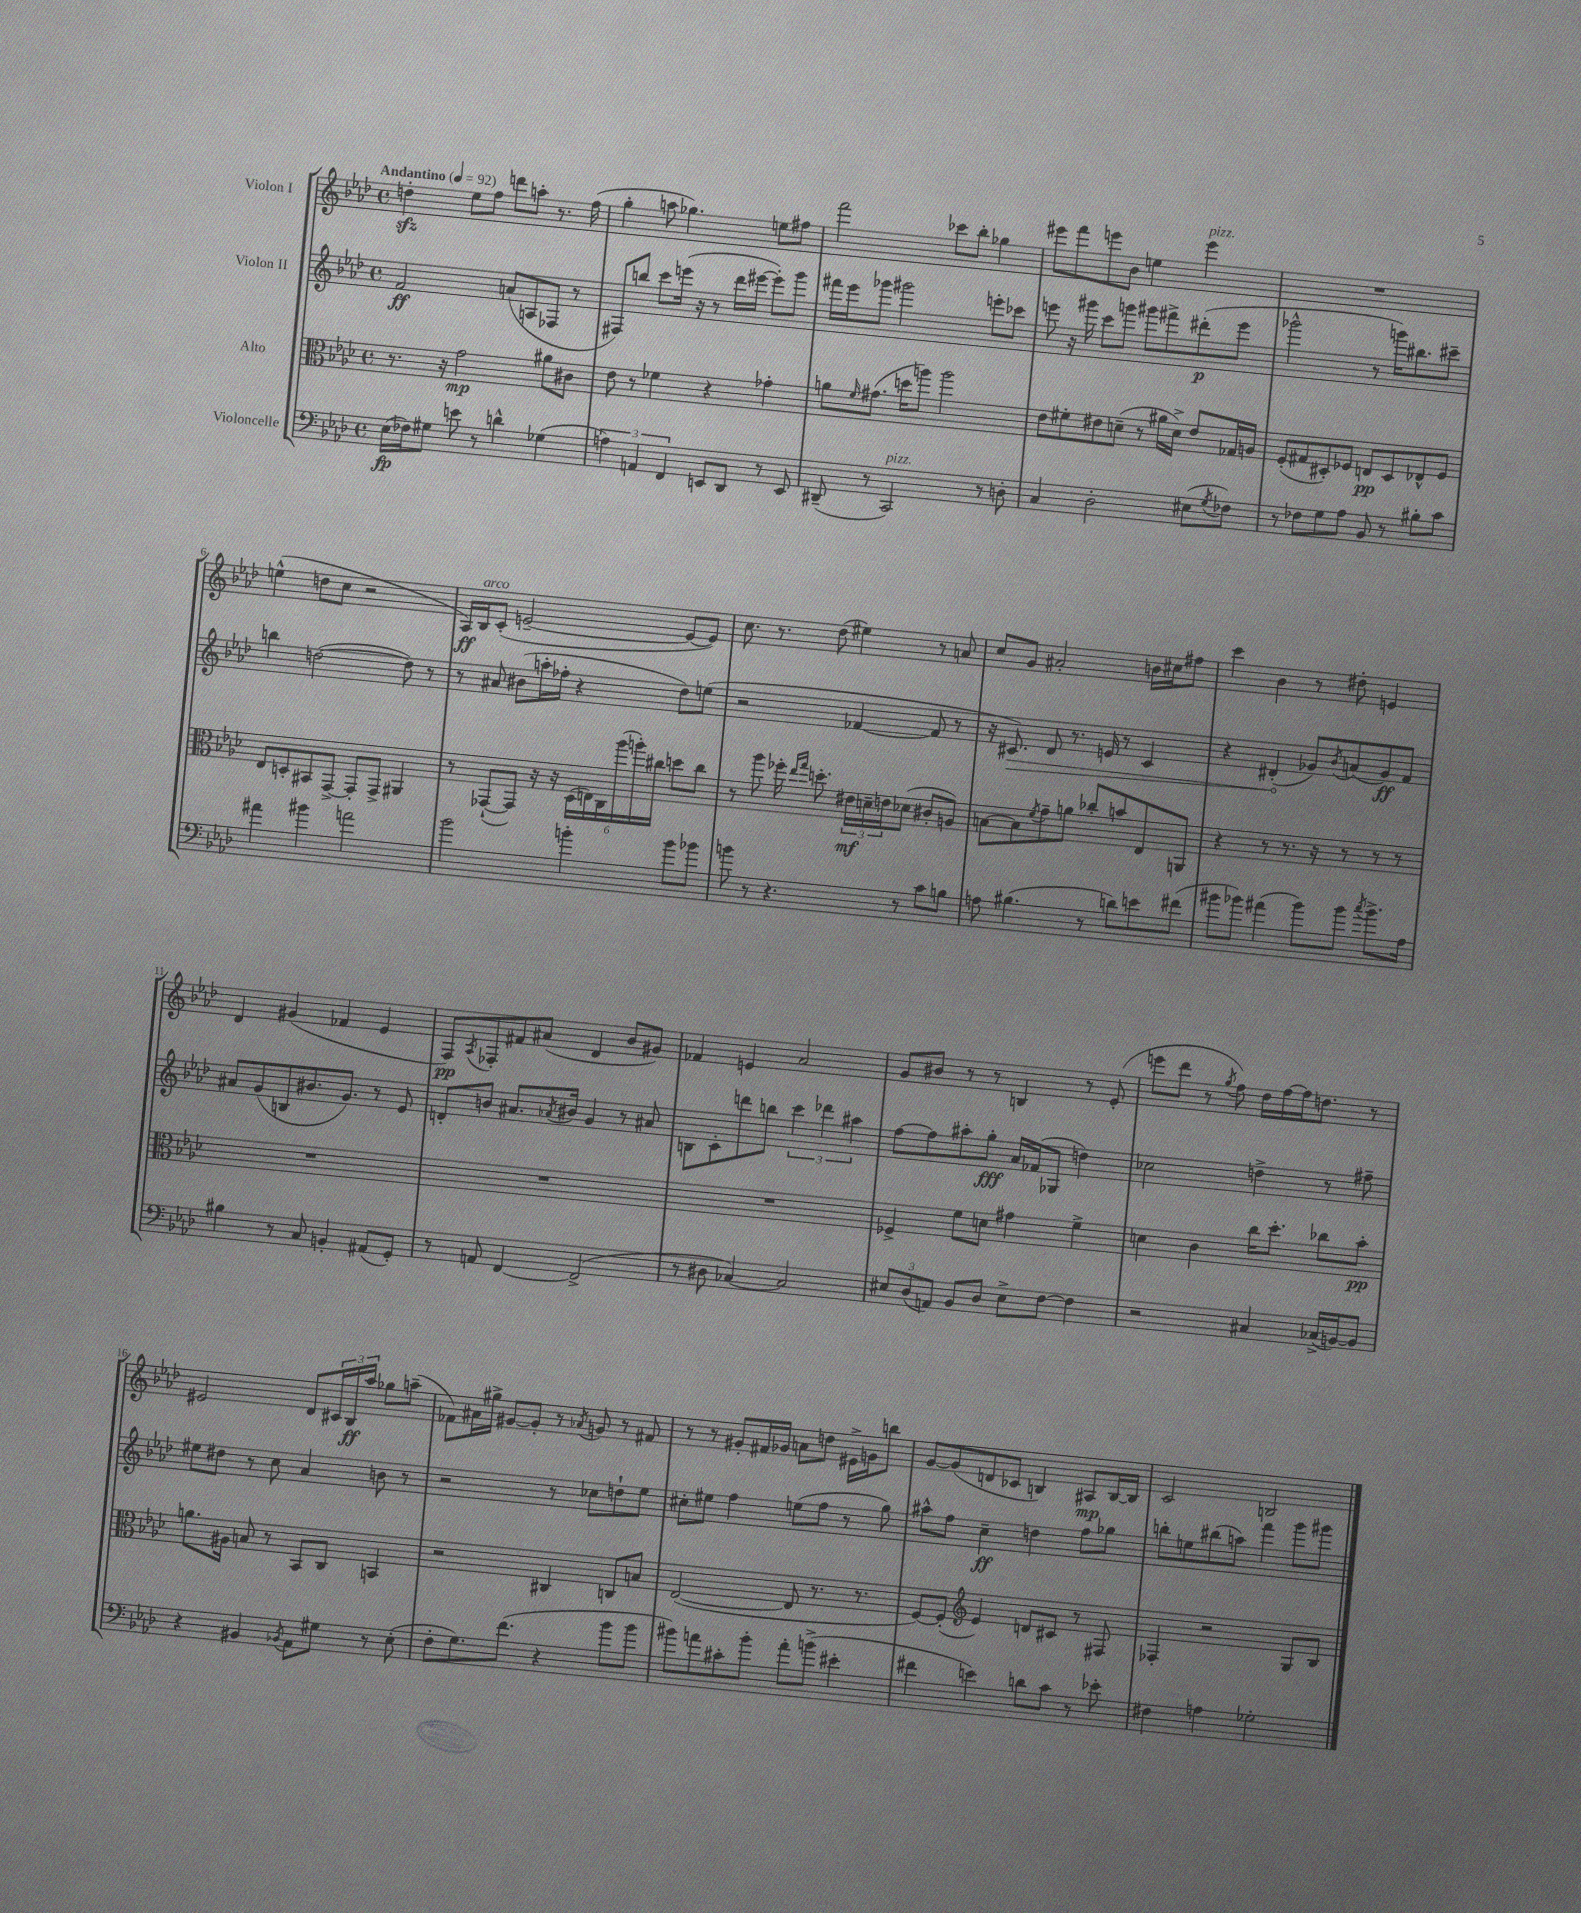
<<
\new StaffGroup <<
\new Staff = "s0" \with { instrumentName = "Violon I" } {
    \clef treble \key aes \major \defaultTimeSignature \time 4/4 \tempo "Andantino" 4 = 92
    d''4-.\sfz ees''8 f''8 d'''8 a''8-. r8. f''16( |
    g''4-. a''8 ges''4.) e''8 fis''8 |
    f'''2 ces'''8 bes''8-. ges''4 |
    eis'''8 f'''8 e'''8 bes'8 e''4 e'''4^\markup { \italic "pizz." } |
    R1 |
    e''4-^( d''8 c''8 r2 |
    aes16\ff) bes16^\markup { \italic "arco" } c'8-.( e'2~-- e'8~ e'8) |
    c''8. r8. des''8( eis''4) r8 a'8 |
    c''8 g'8 ais'2-. b'16 cis''16 fis''8 |
    c'''4 bes'4 r8 dis''8-. e'4 |
    des'4 gis'4( fes'4 ees'4 |
    f8\pp) \acciaccatura { aes8 } fes8-. fis'8 ais'8( des'4 bes'8 gis'8) |
    fes'4 e'4 aes'2 |
    g'8 bis'8 r8 r8 b4 r8 ees'8-.( |
    e'''8 des'''8 r8 \acciaccatura { g''8 } f''8) des''16 f''16~ f''16 d''8. r8 |
    eis'2 des'8 \tuplet 3/2 { cis'16 bes16\ff aes''16 } ges''8 a''8--( |
    fes'8) ais'16 gis''16-> gis'8~ gis'8-. r8 \acciaccatura { aes'8 } g'8 r8 fis'8 |
    r8 r8 gis'8-. fis'16 ges'16 a'8 d''8 eis'16-> g'16 b''8 |
    g'8~ g'8( d'8 ces'8 b4) ais8\mp b16~ b16 |
    c'2 b2 \bar "|." |
}
\new Staff = "s1" \with { instrumentName = "Violon II" } {
    \clef treble \key aes \major \defaultTimeSignature \time 4/4
    f'2\ff a'8( a8 fes8 r8 |
    fis8) b''8 c'''8 e'''16( r16 r8 des'''16 eis'''16~ eis'''8-.) g'''8 |
    fis'''16 ees'''16 ges'''8 gis'''2 e'''8-. ces'''8 |
    e'''8 r16 gis'''16 c'''8 g'''8 gis'''8 fis'''8-> dis'''8-.\p( e'''8 |
    ges'''2-^ r8 g'''16) bis''8. cis'''8-- |
    b''4 d''2~( d''8) r8 |
    r8 ais'8 bis'8( a''16-. fes''16-. r4 des''8) e''8( |
    r2 fes'4~ fes'8 r8 |
    r16 \once \override Hairpin.circled-tip = ##t cis'8.\>) des'8 r8. e'16 r8 cis'4 |
    r4 dis'4-.\!( ges'8) \acciaccatura { bes'8 } a'8( ges'8\ff) f'8 |
    ais'8 g'8( b8 bis'8. g'8.) r8 ees'8 |
    d'8-. b'8 ais'8. \acciaccatura { aes'8 } bis'16 g'4 r8 ais'8 |
    b8 c'8-. d'''8 b''8 \tuplet 3/2 { c'''4 des'''4 ais''4 } |
    f''8~ f''8 ais''8-. g''8-.\fff aes'16 fes'16( ges8 d''4) |
    ces''2 d''4-> r8 fis''8-- |
    eis''8 dis''8 r8 c''8 aes'4 b'8 r8 |
    r2 r8 ces''8 d''8-! ees''8 |
    cis''8-. eis''8 f''4 e''8( f''8 r8 g''8) |
    ais''8-^ f''8 c''4--\ff d''4 f''8 ges''8 |
    b''8-. e''8 bis''8( a''8) f'''4 g'''8 gis'''8 \bar "|." |
}
\new Staff = "s2" \with { instrumentName = "Alto" } {
    \clef alto \key aes \major \defaultTimeSignature \time 4/4
    r8. r16 g'2\mp ais'8 cis'8 |
    ees'8 r8 fes'4 r4 ges'4-. |
    a'8 \grace { f'16 } gis'8.( d''16 a''8) a''2 |
    ees'8 fis'8-. eis'8 d'8--( r8 ais'16 d'16->) eis'8 ges16 a16 |
    f8-.( gis8 dis8-.) fes8 e8\pp dis8 ees8-^ fes8 |
    ees8 d8-. bis,8 g,8~-> g,8-. g,8-> ais,4 |
    r8 ges,8~-!( ges,8) r16 r16 \tuplet 6/4 { des16( e16) c16 aes''16( a''16-.) cis''16 } d''8 cis''8 |
    r8 aes''8 fes''16-. \grace { ees''16 g''16 } d''8.-. \tuplet 3/2 { eis'16\mf d'16-- e'16 } des'8( cis'8-. a8) |
    b8~ b8 \acciaccatura { f'8 } g'8-- a'8 ces''8-. b'8 ees8 a,8 |
    r4 r8 r8. r16 r8 r8 r8 |
    R1 |
    R1 |
    R1 |
    fes4-> f'8 d'8 gis'4 f'4-> |
    d'4 c'4 c''16 des''8.-. ces''8 bes'8-.\pp |
    a'8. ais16 b8 r8 bes,8 c8 b,4 |
    r2 cis4 c8 b8 |
    ees2~( ees8 r8. r8. |
    f8~) f8-.( \clef treble ees'4) d'8 cis'8 r8 fis8 |
    fes4-. r2 g8 bes8 \bar "|." |
}
\new Staff = "s3" \with { instrumentName = "Violoncelle" } {
    \clef bass \key aes \major \defaultTimeSignature \time 4/4
    ees16\fp( fes16) gis8 e'8 r8 d'4-^ ges4( |
    \tuplet 3/2 { a4) a,4 f,4 } e,8 des,8 r8 e,8 |
    dis,8--( r8 c,2^\markup { \italic "pizz." }) r8 d8-. |
    c4 des2-. eis8( \acciaccatura { g8 } fes8) |
    r8 fes8 g8 aes8 bes,8 r8 bis8-. c'8 |
    ais'4 bis'4 a'2 |
    bes'2 b'4-. b'8 bes'8 |
    b'8 r8 r4. r8 c'8 b8 |
    a8 bis4.( r8 d'8) e'8 fis'8( |
    bis'8 bes'8) ais'4( bes'8) bes'8 \acciaccatura { c''8 } bes'8.-> aes16 |
    bis4 r8 c8 b,4-. ais,8( g,8-.) |
    r8 a,8 f,4~ f,2->( |
    r8 dis8 ces4~) ces2 |
    \tuplet 3/2 { eis8 des8( a,8) } bes,8 des8 eis8-> f8~ f4 |
    r2 cis4 ces16->( b,16~) b,8 |
    r4 bis,4 \acciaccatura { bes,8 } aes,8 gis8 r8 ees8-.( |
    f8-. g8.) f'8.( r4 bes'8 bes'8 |
    bis'8) a'8 cis'8-. bis'8-. a'8-. b'8->( eis'4-. |
    fis'4 e'4) d'8 c'8 r8 ees'8-. |
    fis4 a4 ges2-. \bar "|." |
}
>>
>>
